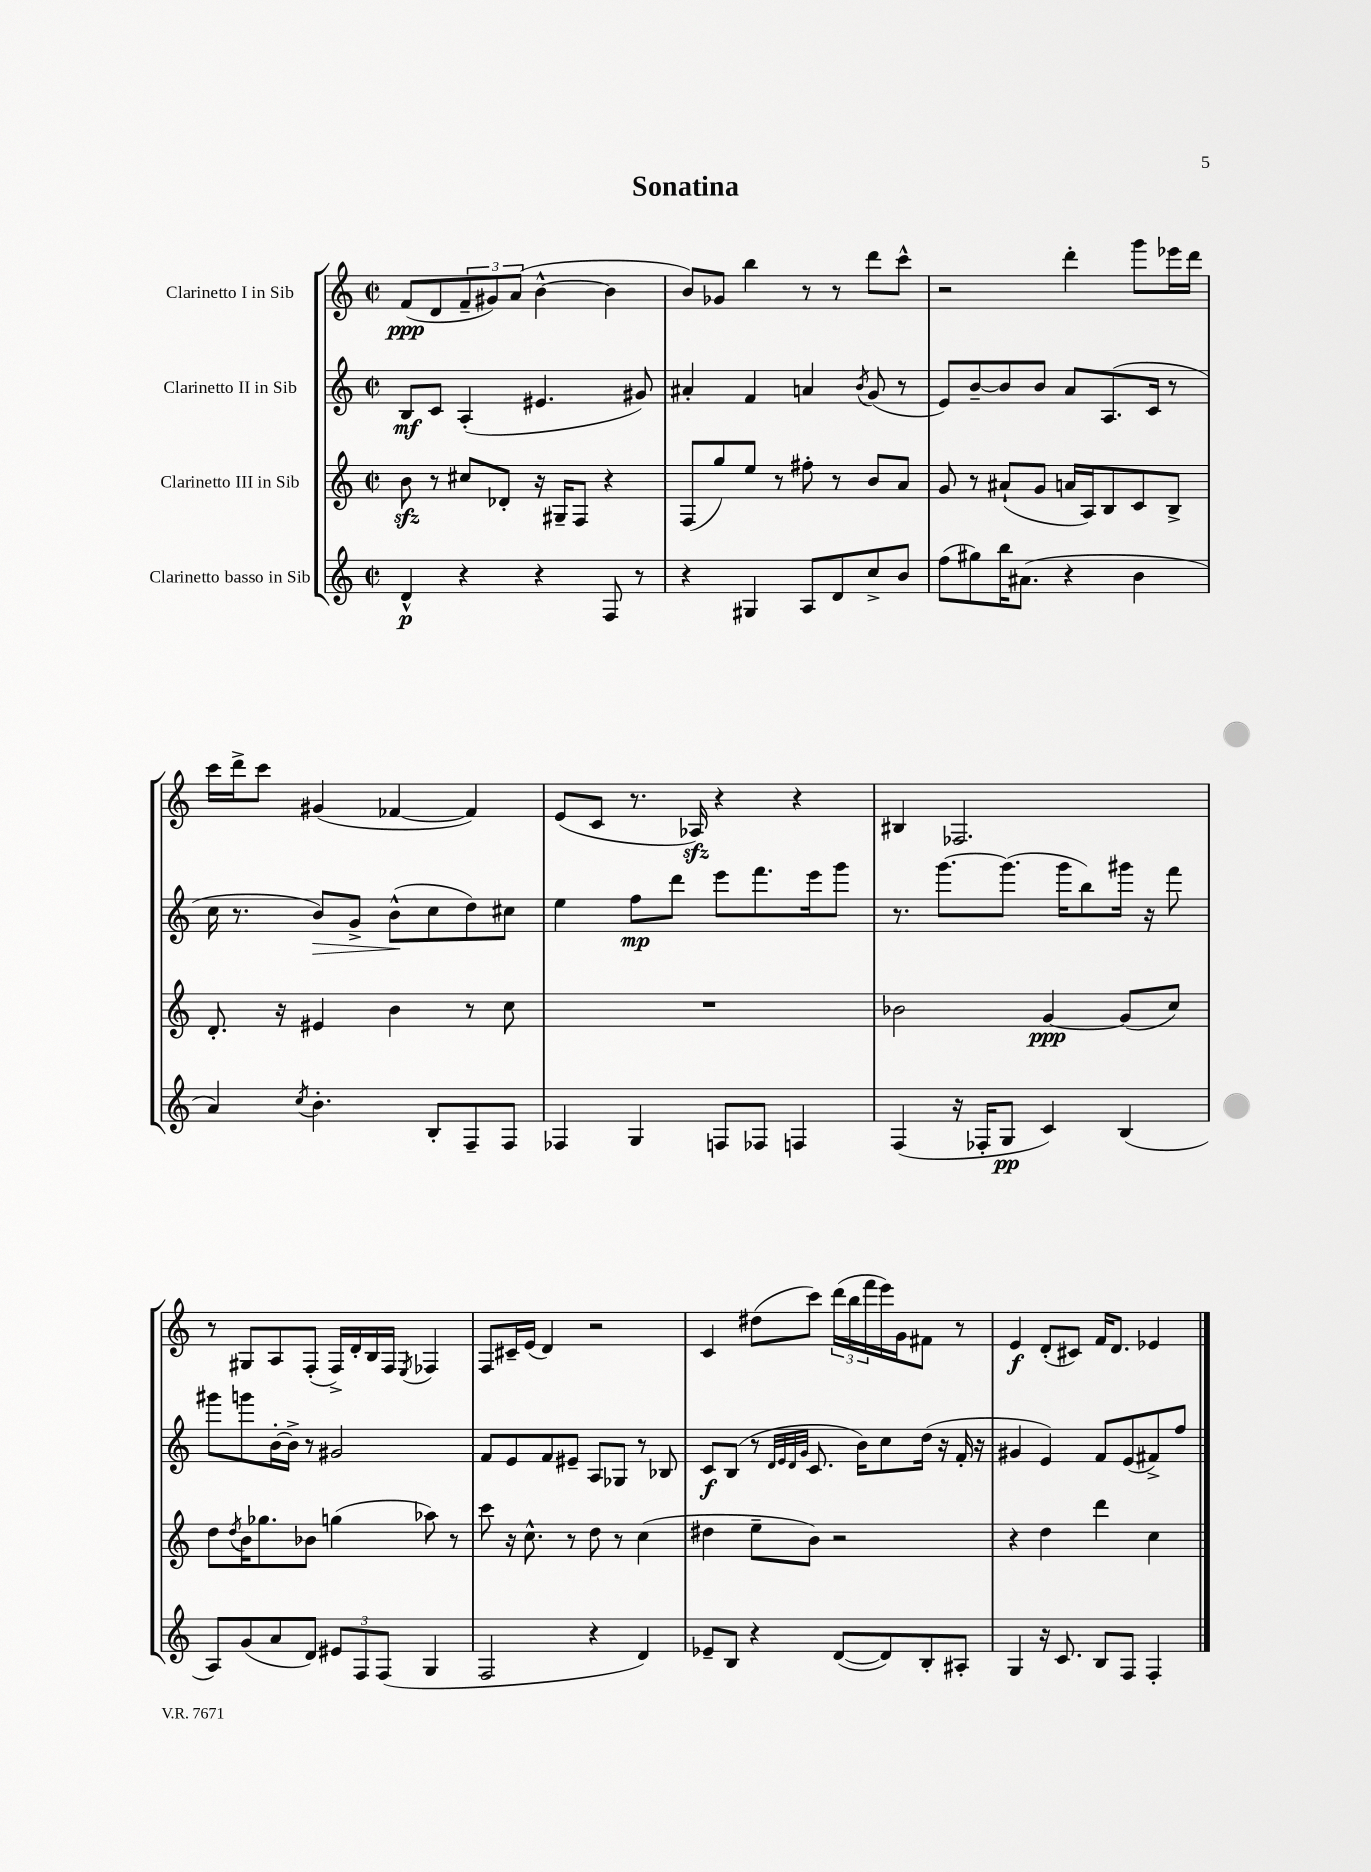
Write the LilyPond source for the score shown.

\header { title = "Sonatina" }
<<
\new StaffGroup <<
\new Staff = "s0" \with { instrumentName = "Clarinetto I in Sib" } {
    \clef treble \key c \major \defaultTimeSignature \time 2/2
    f'8\ppp( d'8 \tuplet 3/2 { f'8-- gis'8) a'8( } b'4~-^ b'4 |
    b'8) ges'8 b''4 r8 r8 d'''8 c'''8-^ |
    r2 d'''4-. g'''8 ees'''16 d'''16 |
    c'''16 d'''16-> c'''8 gis'4( fes'4~ fes'4) |
    e'8( c'8 r8. aes16\sfz) r4 r4 |
    bis4 fes2. |
    r8 gis8 a8 f8-.( f16->) d'16-. b16 f16 \acciaccatura { e8 } fes4 |
    f8 cis'16-- e'16( d'4) r2 |
    c'4 dis''8( c'''8) \tuplet 3/2 { d'''16( b''16 f'''16 } e'''16) g'16 fis'8 r8 |
    e'4\f d'8-.( cis'8) f'16 d'8. ees'4 \bar "|." |
}
\new Staff = "s1" \with { instrumentName = "Clarinetto II in Sib" } {
    \clef treble \key c \major \defaultTimeSignature \time 2/2
    b8\mf c'8 a4-.( eis'4. gis'8) |
    ais'4-. f'4 a'4 \acciaccatura { b'8 } g'8( r8 |
    e'8) b'8~-- b'8 b'8 a'8 a8.( c'16 r8 |
    c''16 r8. b'8\>) g'8-> b'8-^\!( c''8 d''8) cis''8 |
    e''4 f''8\mp d'''8 e'''8 f'''8. e'''16 g'''8 |
    r8. g'''8.~ g'''8.( g'''16 b''8) gis'''16 r16 f'''8 |
    gis'''8 g'''8 b'16~-. b'16-> r8 gis'2 |
    f'8 e'8 f'8 eis'8-- a8 ges8 r8 bes8 |
    c'8\f b8( r8 \grace { d'32 e'32 d'32 g'32 } c'8. b'16) c''8 d''16( r16 f'16-. r16 |
    gis'4 e'4) f'8 e'8( fis'8->) f''8 \bar "|." |
}
\new Staff = "s2" \with { instrumentName = "Clarinetto III in Sib" } {
    \clef treble \key c \major \defaultTimeSignature \time 2/2
    b'8\sfz r8 cis''8 des'8-. r16 gis16-- f8 r4 |
    f8( g''8) e''8 r8 fis''8-. r8 b'8 a'8 |
    g'8 r8 ais'8-!( g'8 a'16 a16) b8 c'8 b8-> |
    d'8.-. r16 eis'4 b'4 r8 c''8 |
    R1 |
    bes'2 g'4~\ppp g'8( c''8) |
    d''8 \acciaccatura { d''8 } b'16 ges''8. bes'8 g''4( aes''8) r8 |
    c'''8 r16 c''8.-^ r8 d''8 r8 c''4( |
    dis''4 e''8-- b'8) r2 |
    r4 d''4 d'''4 c''4 \bar "|." |
}
\new Staff = "s3" \with { instrumentName = "Clarinetto basso in Sib" } {
    \clef treble \key c \major \defaultTimeSignature \time 2/2
    d'4-^\p r4 r4 f8 r8 |
    r4 gis4 a8 d'8 c''8-> b'8 |
    f''8( gis''8) b''16 ais'8.( r4 b'4 |
    a'4) \acciaccatura { c''8 } b'4.-. b8-. f8-- f8 |
    fes4 g4 f8 fes8 f4 |
    f4( r16 fes16-. g8\pp c'4) b4( |
    a8) g'8( a'8 d'8) \tuplet 3/2 { eis'8 f8 f8( } g4 |
    f2 r4 d'4) |
    ees'8-- b8 r4 d'8~( d'8) b8-. ais8-. |
    g4 r16 c'8. b8 f8 f4-. \bar "|." |
}
>>
>>
\layout { \context { \Score \remove "Bar_number_engraver" } }
